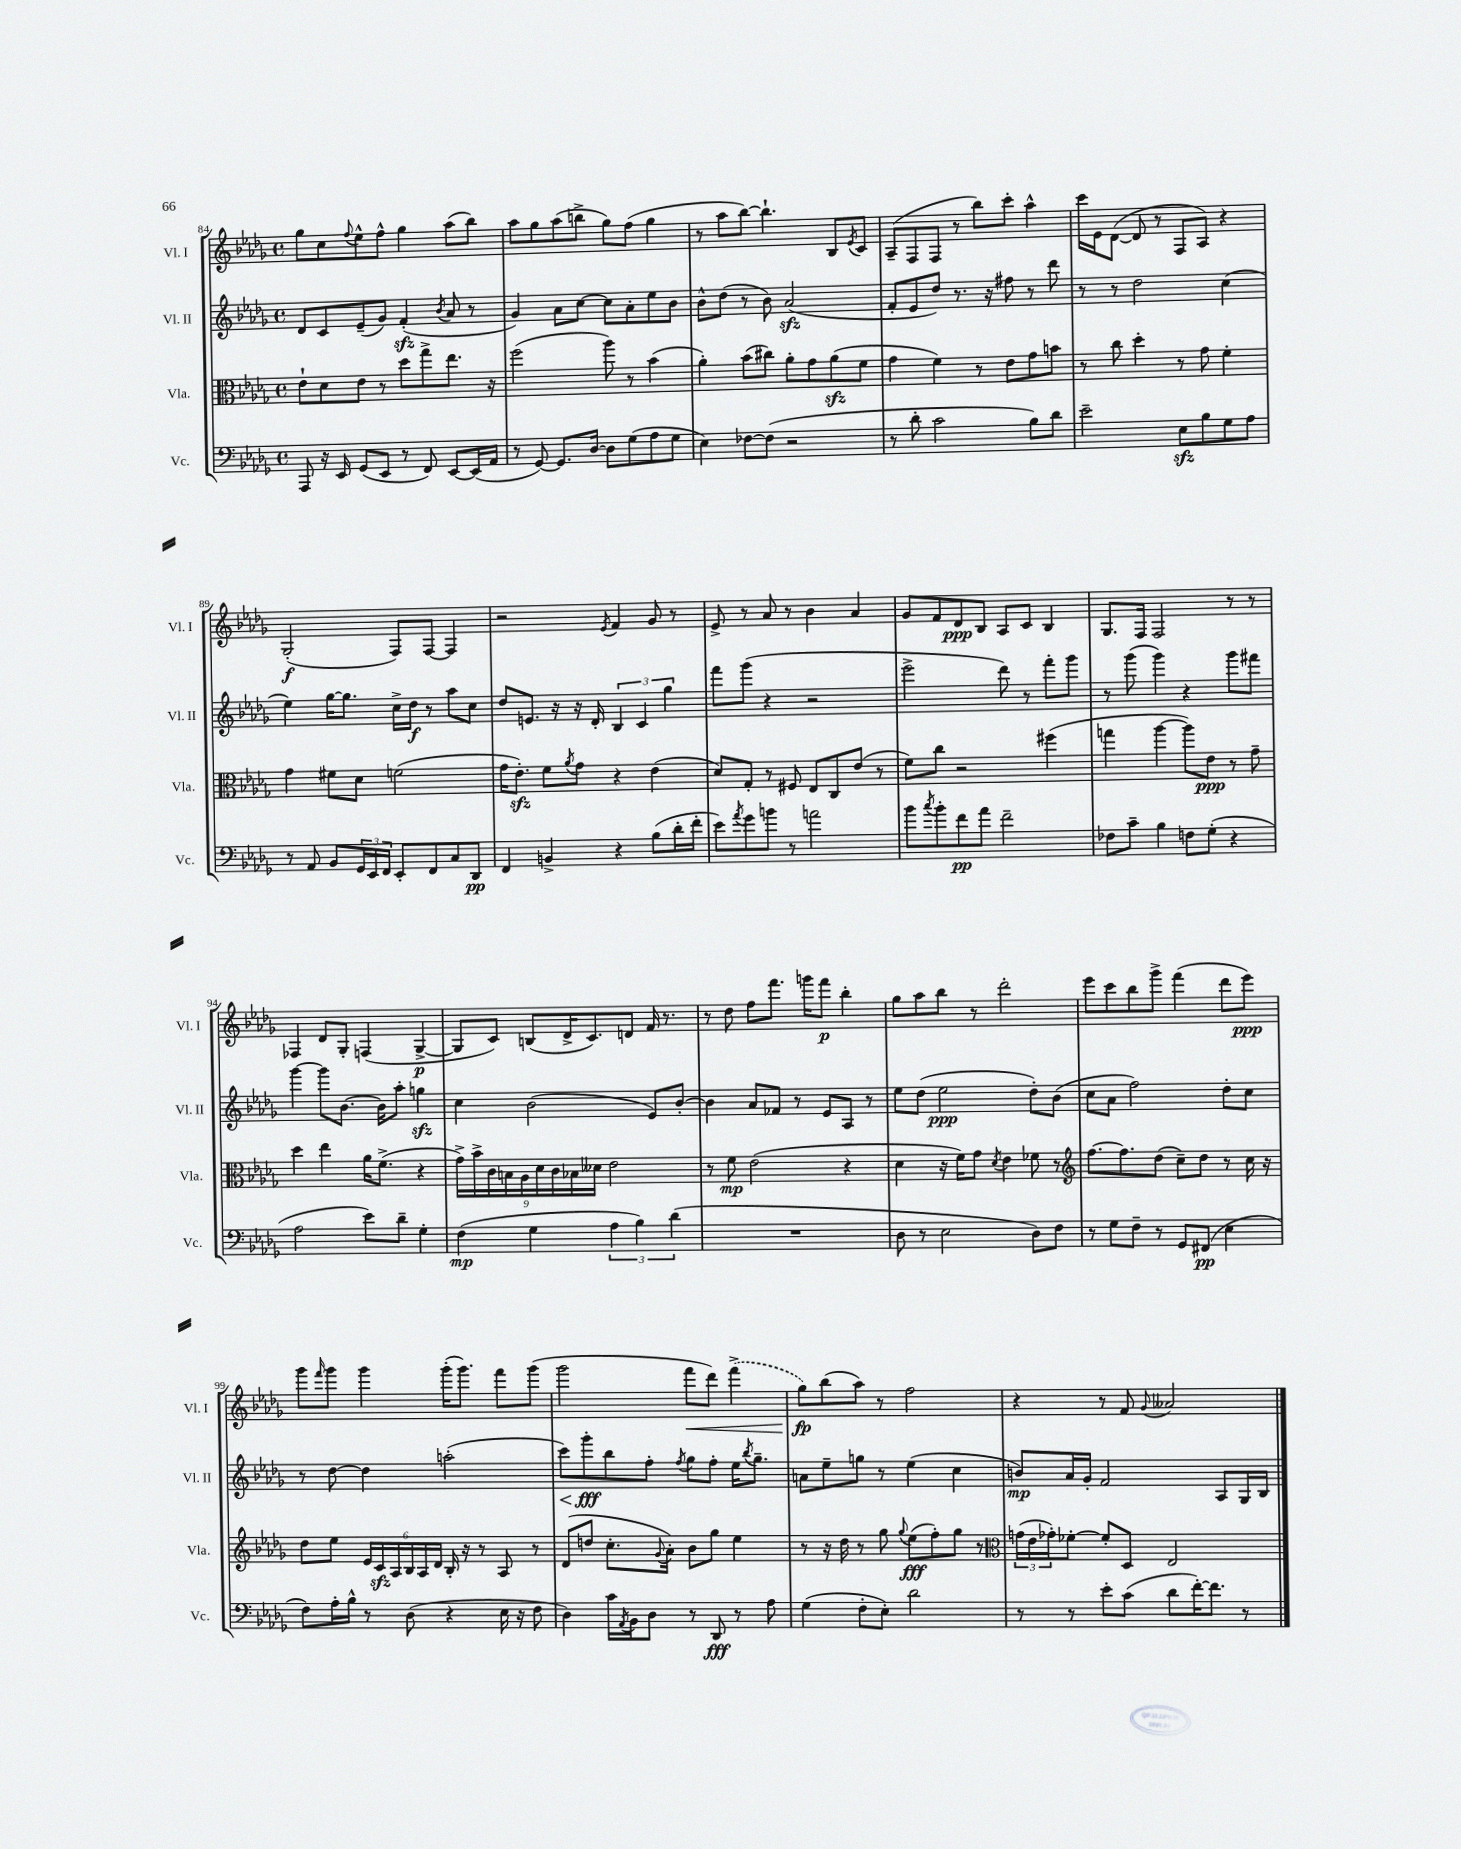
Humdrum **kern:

**kern	**kern	**kern	**kern
*staff4	*staff3	*staff2	*staff1
*clefF4	*clefC3	*clefG2	*clefG2
*k[b-e-a-d-g-]	*k[b-e-a-d-g-]	*k[b-e-a-d-g-]	*k[b-e-a-d-g-]
*M4/4	*M4/4	*M4/4	*M4/4
*met(c)	*met(c)	*met(c)	*met(c)
8AAA-	8e-`	8d-	8gg-
16r	8d-	8c	8cc
16EE-	.	.	.
.	.	.	8qqff
(8GG-	8e-	(8e-~	8ee-^^
8EE-	8r	8g-)	8ff^^
8r	8dd-	(4f'	4gg-
8FF)	8gg-^	.	.
.	.	8qb-	.
[8EE-	8.ee-	8a-	(8aa-
(16EE-]	.	8r	8bb-)
16AA-	16r	.	.
=	=	=	=
8r	(2ff	4g-)	8aa-
[8GG-)	.	.	8gg-
8.GG-]	.	8a-	(8aa-
.	.	[8cc	8bb^
[16D-	.	.	.
8D-]	8aa-)	8cc]	8gg-)
(8G-	8r	8a-'	(8ff
8A-	(4b-	8ee-	4gg-
8G-	.	8b-	.
=	=	=	=
4E-)	4a-')	8b-^^	8r
.	.	(8dd-	8aa-
[8F-	(8b-	8r	[8bb-)
(8F-]	8cc#)	8b-)	4.bb-`]
2r	8a-'	(2a-	.
.	8g-	.	.
.	(8a-	.	8B-
.	.	.	8qe-
.	8f	.	8c
=	=	=	=
8r	4g-	8f'	(8A-~
8d-'	.	8e-	8F
2c	4f)	8dd-)	8F
.	.	8.r	8r
.	8r	.	8bb-)
.	.	16r	.
.	8e-	8ff#	8ccc'
8B-)	8g-	8r	4aa-^^
8d-	8b	8ddd-	.
=	=	=	=
2e-~	8r	8r	16ccc
.	.	.	16e-
.	8cc	8r	([8d-
.	4dd-'	2dd-	8d-]
.	.	.	8r
8E-	8r	.	8F
8B-	8g-	.	8A-)
8G-	4f'	(4cc	4r
8A-	.	.	.
=	=	=	=
8r	4g-	4ee-)	(2G-'
8AA-	.	.	.
8BB-	8f#	[16gg-	.
.	.	8.gg-]	.
24GG-	8d-	.	.
24EE-	.	.	.
24FF	.	.	.
8EE-'	(2f	16cc^	8F)
.	.	16dd-	.
8FF	.	8r	[8F
8C	.	8aa-	4F]
8DD-	.	8cc	.
=	=	=	=
4FF	16g-	8dd-	2r
.	8.e-')	.	.
.	.	8.e	.
4BB^	8f	.	.
.	.	16r	.
.	8qa-	.	.
.	8g-	16r	.
.	.	16d-'	.
.	.	.	8qe-
4r	4r	6B-	4f
.	.	6c	.
(8B-	(4e-	.	8g-
.	.	6gg-	.
16d-'	.	.	8r
16f'	.	.	.
=	=	=	=
8e-)	8d-)	8fff	8e-^
8qa-	.	.	.
8g-	8G-'	(8ggg-	8r
8b	8r	4r	8a-
8r	8F#	.	8r
2a	8E-	2r	4b-
.	8C	.	.
.	(8e-	.	4a-
.	8r	.	.
=	=	=	=
8b-	8f)	2eee-^	8g-
8qcc	.	.	.
8b-'	8cc	.	8f
8f	2r	.	8d-
8a-	.	.	8B-
2f~	.	8ddd-)	8A-
.	.	8r	8c
.	(4ff#	8fff'	4B-
.	.	8ggg-	.
=	=	=	=
8F-	4gg	8r	8.G-
8c~	.	(8ggg-	.
.	.	.	16F
4B-	[4aa-	4ggg-)	2F
8F	8aa-])	4r	.
(8G-'	8e-	.	.
4r	8r	8ggg-	8r
.	8g-~	8fff#	8r
=	=	=	=
2A-	4dd-	[4ggg-	4F-
.	4ee-	8ggg-]	8d-
.	.	[8.b-	8G-'
8e-)	16a-	.	(4F
.	(8.f^	16b-]	.
8d-~	.	8aa-'	.
4G-'	4r	4gg	[4G-^
=	=	=	=
(4F	18g-^)	4cc	8G-]
.	18b-^	.	.
.	18c	.	.
.	.	.	8c)
.	18B	.	.
.	18A-	.	.
4G-	.	(2b-	(8B
.	18d-	.	.
.	18c	.	.
.	.	.	16d-^
.	18B-	.	.
.	.	.	8.c)
.	18d--	.	.
6A-	2e-	.	.
.	.	.	8d
6B-)	.	.	.
.	.	8e-)	16f
.	.	.	8.r
(6d-	.	.	.
.	.	[8b-'	.
=	=	=	=
1r	8r	4b-]	8r
.	8f	.	8dd-
.	(2e-	8a-	8ff
.	.	8f-	8.fff
.	.	8r	.
.	.	.	16ggg
.	.	8e-	8fff
.	4r	8A-	4bb-'
.	.	8r	.
=	=	=	=
8D-	4d-	8ee-	8gg-
8r	.	(8dd-	8aa-
2E-	16r	2ee-	8bb-
.	16f)	.	.
.	8g-	.	8r
.	8qd-	.	.
.	4e-	.	2ddd-'
8D-)	8f-	8dd-')	.
8F	8r	(8b-	.
=	=	=	=
*	*clefG2	*	*
8r	[8.ff	8cc	8eee-
8G-	.	8a-	8ccc
.	8.ff]	.	.
8F~	.	2ff)	8bb-
8r	(8dd-	.	8ggg-^
8GG-	8cc~)	.	(4fff
(8FF#	8dd-	.	.
4E-	8r	8dd-'	8ddd-
.	16cc	8cc	8eee-)
.	16r	.	.
=	=	=	=
8F)	8dd-	8r	8ggg-
.	.	.	16qqfff
16A-'	8ee-	[8dd-	8ggg-
16B-^^	.	.	.
8r	24e-	4dd-]	4ggg-
.	24c	.	.
.	24A-	.	.
(8D-	24B-	.	.
.	24A-	.	.
.	24d-	.	.
4r	16B-'	(2aa'	(16ggg-'
.	16r	.	8.ggg-)
.	8r	.	.
16E-	8A-	.	8fff
16r	.	.	.
8F	8r	.	(8ggg-
=	=	=	=
4D-)	(8d-	8ccc)	2ggg-
.	8dd	8ggg-'	.
16c	8.cc'	8bb-	.
8qAA-	.	.	.
16BB-	.	.	.
8D-	.	8ff'	.
.	8qqg-	.	.
.	16a-')	.	.
.	.	8qff	.
8r	8b-	8gg-	8fff
8DD-	8gg-	8ff'	8ddd-)
8r	4ee-	16ee-	(4fff^
.	.	8qbb-	.
.	.	8.gg-~	.
8A-	.	.	.
=	=	=	=
(4G-	8r	8a	8gg-)
.	16r	8ee-~	(8bb-
.	16dd-	.	.
8F'	8r	8gg	8aa-)
8E-')	8gg-	8r	8r
.	8qqgg-	.	.
2d-	(8ee-	(4ee-	2ff
.	8ff')	.	.
.	8gg-	4cc	.
.	8r	.	.
=	=	=	=
*	*clefC3	*	*
8r	(24g	8b)	4r
.	24e-	.	.
.	24g-')	.	.
8r	[8f-'	16a-	.
.	.	16g-'	.
8e-'	8f-']	2f	8r
(8c	8D-	.	8f
.	.	.	8qqg-
8d-	2E-	.	2a--
[16f')	.	.	.
8.f]	.	.	.
.	.	8A-	.
8r	.	16G-	.
.	.	16B-	.
==	==	==	==
*-	*-	*-	*-
